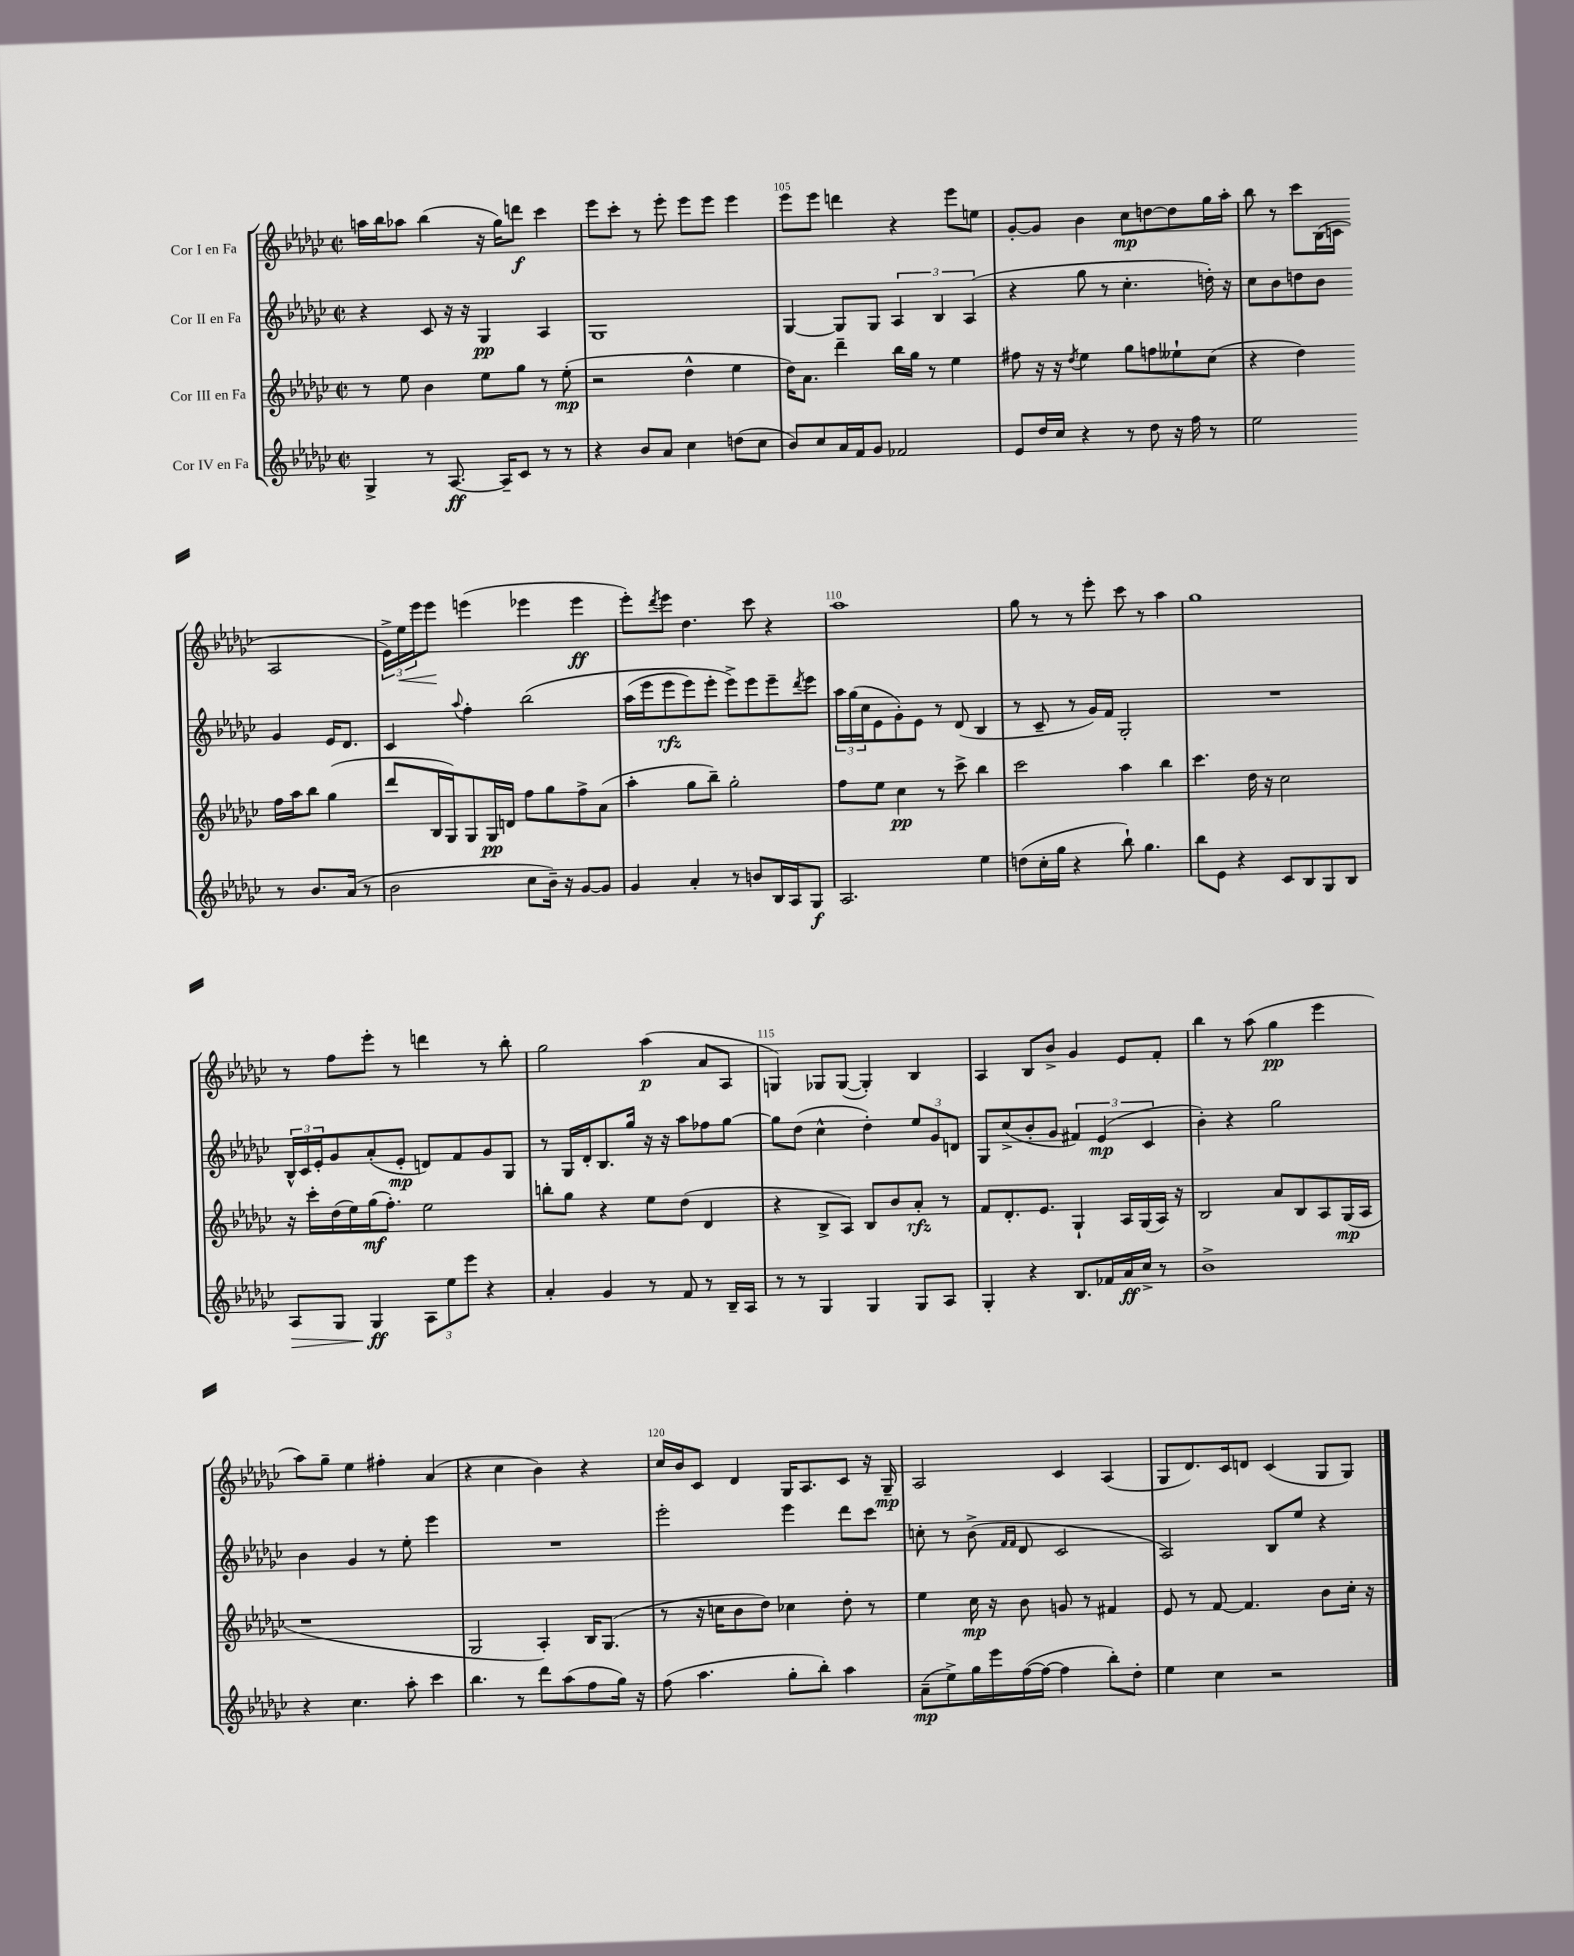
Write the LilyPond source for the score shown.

<<
\new StaffGroup <<
\new Staff = "s0" \with { instrumentName = "Cor I en Fa" } {
    \clef treble \key ges \major \defaultTimeSignature \time 2/2
    a''16 bes''16 aes''8 bes''4( r16 ges''16) d'''8\f ces'''4 |
    ees'''8 ces'''8-. r8 ees'''8-. ees'''8 ees'''8 ees'''4 |
    ees'''8 ees'''8 d'''4 r4 ees'''8 e''8 |
    ges'8~-. ges'8 bes'4 ces''8\mp d''8~ d''8 ges''16 aes''16-. |
    bes''8 r8 ces'''8 bes16( c'16 aes2 |
    \tuplet 3/2 { ees'16->) ees''16\< ees'''16 } ees'''8\! e'''4( ees'''4 ees'''4\ff |
    ees'''8-.) \acciaccatura { des'''8 } ees'''8 des''4. ces'''8 r4 |
    aes''1 |
    ges''8 r8 r8 ees'''8-. ces'''8 r8 aes''4 |
    ges''1 |
    r8 f''8 ees'''8-. r8 d'''4 r8 bes''8-. |
    ges''2 aes''4\p( aes'8 aes8 |
    g4) ges8 ges8~( ges4-.) bes4 |
    aes4 bes8 bes'8-> ges'4 ees'8 f'8-. |
    bes''4 r8 aes''8( ges''4\pp ees'''4 |
    aes''8) ges''8-- ees''4 fis''4-. aes'4( |
    r4 ces''4 bes'4) r4 |
    ces''16 bes'16 ces'8 des'4 ges16 aes8. ces'8 r16 ges16--\mp |
    aes2 ces'4 aes4( |
    ges8 des'8.) ces'16 d'8 ces'4( ges8 ges8) \bar "|." |
}
\new Staff = "s1" \with { instrumentName = "Cor II en Fa" } {
    \clef treble \key ges \major \defaultTimeSignature \time 2/2
    r4 ces'8 r16 r16 ges4\pp aes4 |
    ges1 |
    ges4~ ges8 ges8 \tuplet 3/2 { aes4 bes4 aes4( } |
    r4 ges''8 r8 ces''4.-. d''16-.) r16 |
    ces''8 bes'8 d''8 bes'8 ges'4 ees'16 des'8. |
    ces'4 \appoggiatura { aes''8 } f''4-. bes''2\( |
    aes''16( ees'''16 ees'''8\rfz ees'''8) ees'''8-. ees'''8->\) ees'''8 ees'''8-- \acciaccatura { des'''8 } ees'''8 |
    \tuplet 3/2 { aes''16 ges''16( ces''16 } ees'8 ges'8-.) ees'8 r8 des'8( bes4 |
    r8 ces'8-- r8 ges'16) f'16 ges2-. |
    R1 |
    \tuplet 3/2 { bes16-^ ces'16 ees'16-. } ges'8 aes'8-.( ees'8-.\mp d'8) f'8 ges'8 ges8 |
    r8 ges16 des'16-. bes8. ges''16 r16 r16 aes''8 fes''8 ges''8~ |
    ges''8 des''8( ces''4-^ des''4-.) \tuplet 3/2 { ees''8 ges'8 d'8 } |
    ges8 ces''8->( bes'8-. ges'8 \tuplet 3/2 { fis'4) ees'4\mp( ces'4 } |
    bes'4-.) r4 ges''2 |
    bes'4 ges'4 r8 ees''8-. ees'''4 |
    R1 |
    ees'''2-. ees'''4 des'''8 ces'''8 |
    c''8-. r8 bes'8->( \grace { f'16 f'16 } des'8 ces'2 |
    aes2) bes8 ees''8 r4 \bar "|." |
}
\new Staff = "s2" \with { instrumentName = "Cor III en Fa" } {
    \clef treble \key ges \major \defaultTimeSignature \time 2/2
    r8 ees''8 bes'4 ees''8 ges''8 r8 ees''8-.\mp( |
    r2 des''4-^ ees''4 |
    des''16) aes'8. des'''4-- bes''16 ges''16 r8 ees''4 |
    fis''8 r16 r16 \acciaccatura { des''8 } ees''4 ges''8 f''8 eeses''8-! ces''8( |
    r4 des''4) f''16 aes''16 bes''8 ges''4( |
    des'''8 bes16 ges16) ges8 ges16\pp d'16 f''8 ges''8 f''8-> aes'8( |
    aes''4-. ges''8 bes''8--) ges''2-. |
    f''8 ees''8 ces''4\pp r8 ces'''8-> bes''4 |
    ces'''2 aes''4 bes''4 |
    ces'''4. des''16 r16 ces''2 |
    r16 ces'''16-. des''16( ees''16) ges''16\mf( f''8.-.) ees''2 |
    b''8-. ges''8 r4 ees''8 des''8( des'4 |
    r4 bes8-> aes8) bes8 bes'8 aes'8-.\rfz r8 |
    f'8 des'8.-. ees'8. ges4-! aes16 ges16( aes16) r16 |
    bes2 aes'8 bes8 aes8 ges16\mp( aes16 |
    r1 |
    ges2 aes4-.) bes16 ges8.( |
    r8 r16 c''16 bes'8 des''8) ces''4 des''8-. r8 |
    ees''4 ces''16\mp r16 bes'8 g'8 r8 fis'4 |
    ees'8 r8 f'8~ f'4. bes'8 ces''16-. r16 \bar "|." |
}
\new Staff = "s3" \with { instrumentName = "Cor IV en Fa" } {
    \clef treble \key ges \major \defaultTimeSignature \time 2/2
    ges4-> r8 aes8.~\ff aes16-- ces'8 r8 r8 |
    r4 bes'8 aes'8 ces''4 d''8( ces''8 |
    bes'8) ces''8 aes'16 f'16 ges'8 fes'2 |
    ees'8 des''16 ces''16 r4 r8 des''8 r16 f''16 r8 |
    ees''2 r8 bes'8. aes'16( r8 |
    bes'2 ces''8 bes'16--) r16 ges'8~ ges'8 |
    ges'4 aes'4-. r8 b'8 bes16 aes16 ges8\f |
    aes2. ees''4 |
    d''8( ces''16-. ges''16 r4 bes''8-!) ges''4. |
    bes''8 ees'8 r4 ces'8 bes8 ges8 bes8 |
    aes8\> ges8 ges4\ff\! \tuplet 3/2 { aes8 ees''8 ees'''8 } r4 |
    aes'4-. ges'4 r8 f'8 r8 bes16-- aes16 |
    r8 r8 ges4 ges4 ges8 aes8 |
    ges4-. r4 bes8. fes'16 aes'16\ff ces''16-> r8 |
    bes'1-> |
    r4 ces''4. aes''8-. ces'''4 |
    bes''4. r8 des'''8 aes''8( f''8 ges''16) r16 |
    f''8( aes''4. ges''8-. bes''8-.) aes''4 |
    aes'8--\mp( ees''8->) ges''16 ees'''16 f''16~( f''16~ f''4 bes''8-.) des''8-. |
    ees''4 ces''4 r2 \bar "|." |
}
>>
>>
\layout { \context { \Score currentBarNumber = #103 \override BarNumber.break-visibility = ##(#f #t #t) barNumberVisibility = #(every-nth-bar-number-visible 5) } }
